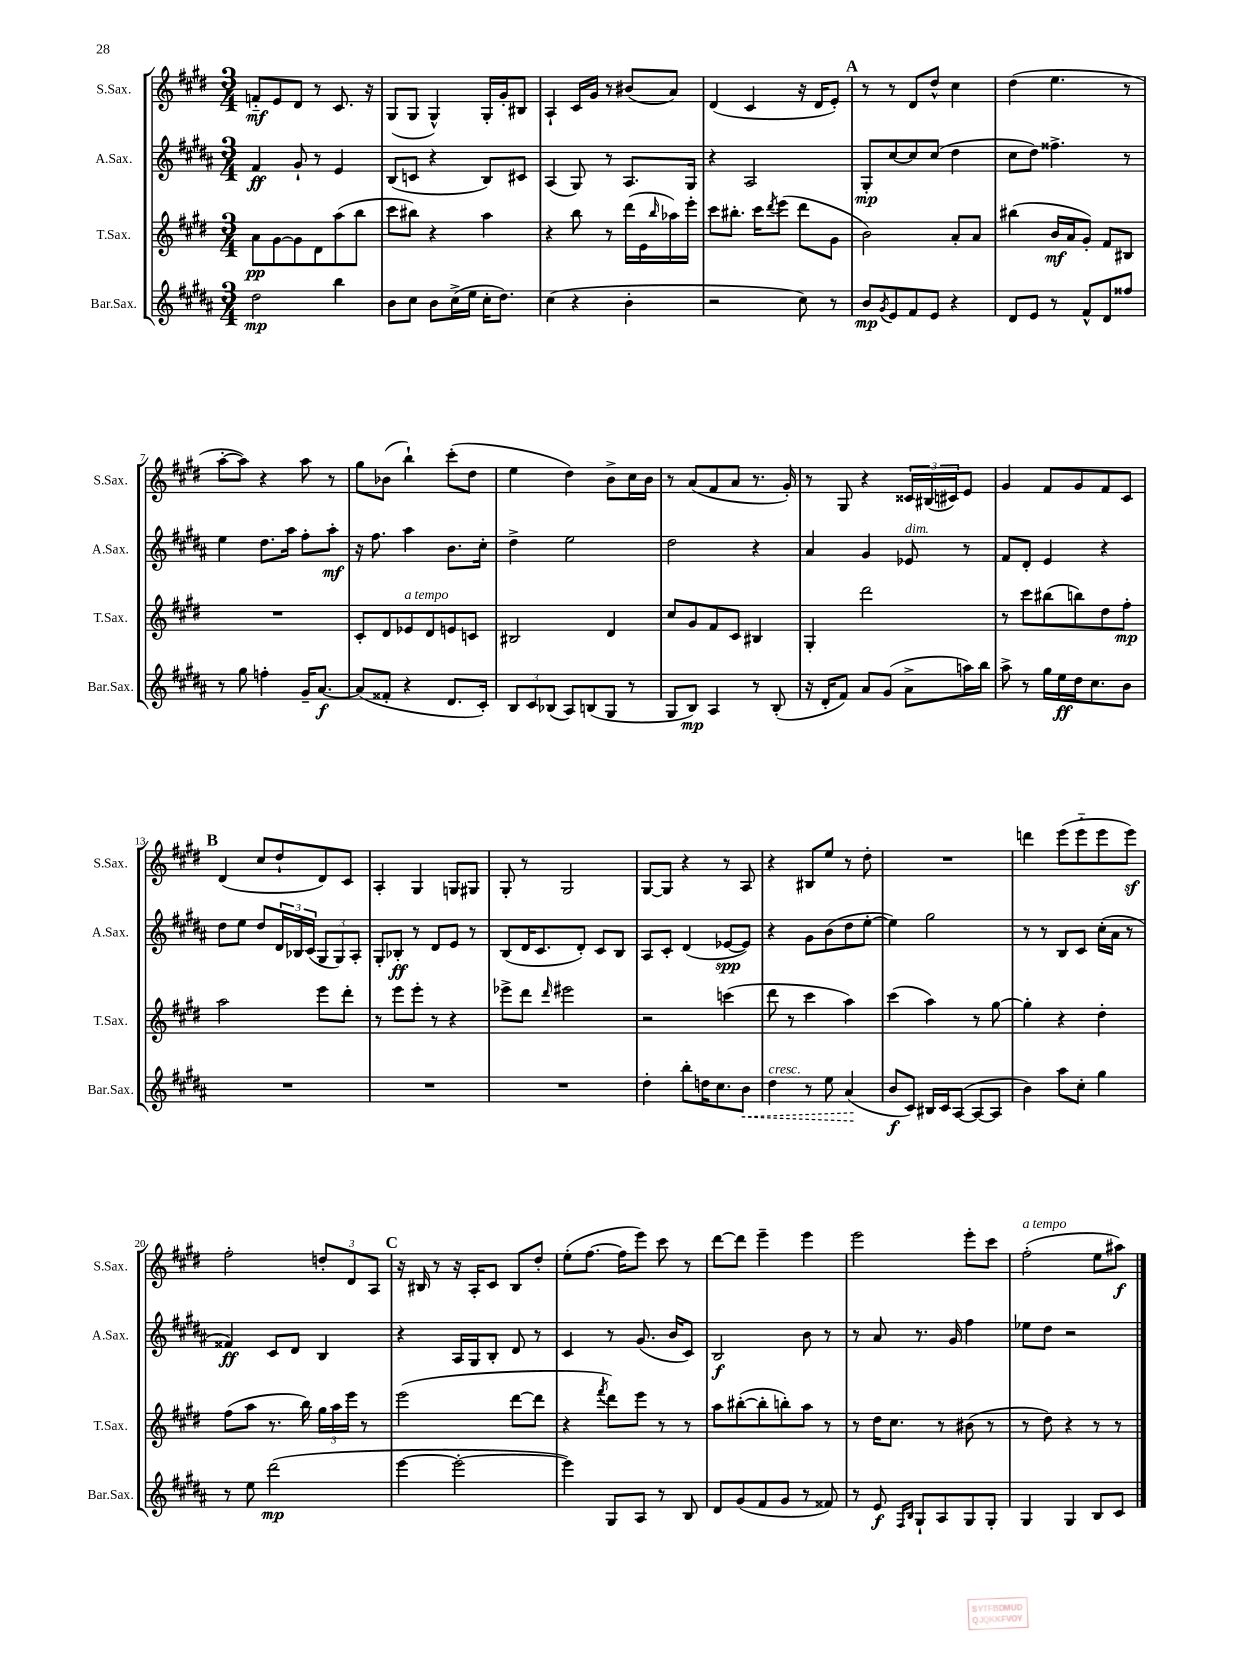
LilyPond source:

<<
\new StaffGroup <<
\new Staff = "s0" \with { instrumentName = "S.Sax." shortInstrumentName = "S.Sax." } {
    \clef treble \key e \major \numericTimeSignature \time 3/4
    f'8-_\mf e'8 dis'8 r8 cis'8. r16 |
    gis8( gis8 gis4-^) gis16-. gis'16-. bis8 |
    a4-! cis'16 gis'16 r8 bis'8( a'8) |
    dis'4( cis'4 r16 dis'16 e'8-.) |
    \mark \markup { \bold "A" } r8 r8 dis'8 dis''8-^ cis''4 |
    dis''4( e''4. r8 |
    a''8~-. a''8) r4 a''8 r8 |
    gis''8 bes'8( b''4-!) cis'''8-.( dis''8 |
    e''4 dis''4) b'8-> cis''16 b'16 |
    r8 a'8( fis'8 a'8 r8. gis'16-.) |
    r8 gis8 r4 \tuplet 3/2 { cisis'16 bis16( cis'16) } e'8 |
    gis'4 fis'8 gis'8 fis'8 cis'8 |
    \mark \markup { \bold "B" } dis'4( cis''8 dis''8-! dis'8) cis'8 |
    a4-. gis4 g8 gis8 |
    gis8-. r8 gis2 |
    gis8~ gis8 r4 r8 a8 |
    r4 bis8 e''8 r8 dis''8-. |
    R2. |
    d'''4 e'''8( e'''8-_ e'''8 e'''8\sf) |
    fis''2-. \tuplet 3/2 { d''8-. dis'8 a8 } |
    \mark \markup { \bold "C" } r16 bis16 r8 r16 a16-. cis'8 bis8 dis''8-. |
    e''8-.( fis''8.~ fis''16 e'''8) cis'''8 r8 |
    dis'''8~ dis'''8 e'''4-- e'''4 |
    e'''2 e'''8-. cis'''8 |
    fis''2-.^\markup { \italic "a tempo" }( e''8 ais''8\f) \bar "|." |
}
\new Staff = "s1" \with { instrumentName = "A.Sax." shortInstrumentName = "A.Sax." } {
    \clef treble \key b \major \numericTimeSignature \time 3/4
    fis'4\ff gis'8-! r8 e'4 |
    b8( c'8 r4 b8) cis'8 |
    ais4( gis8) r8 ais8. gis16 |
    r4 ais2 |
    \mark \markup { \bold "A" } gis8-.\mp cis''8~ cis''8 cis''8( dis''4 |
    cis''8 dis''8) fisis''4.-> r8 |
    e''4 dis''8. ais''16 fis''8-. ais''8-.\mf |
    r16 fis''8. ais''4 b'8. cis''16-. |
    dis''4-> e''2 |
    dis''2 r4 |
    ais'4 gis'4 ees'8^\markup { \italic "dim." } r8 |
    fis'8 dis'8-. e'4 r4 |
    \mark \markup { \bold "B" } dis''8 e''8 dis''8 \tuplet 3/2 { dis'16 bes16 cis'16( } \tuplet 3/2 { gis8 gis8) ais8-. } |
    gis8-. bes8-.\ff r8 dis'8 e'8 r8 |
    b8( dis'16 cis'8. dis'8-.) cis'8 b8 |
    ais8 cis'8-. dis'4( ees'8~\spp ees'8) |
    r4 gis'8 b'8( dis''8 e''8~-. |
    e''4) gis''2 |
    r8 r8 b8 cis'8 cis''16-.( ais'16 r8 |
    fisis'4\ff) cis'8 dis'8 b4 |
    \mark \markup { \bold "C" } r4 ais16 gis16 b8-. dis'8 r8 |
    cis'4 r8 gis'8.( b'16 cis'8) |
    b2\f b'8 r8 |
    r8 ais'8 r8. gis'16 fis''4 |
    ees''8 dis''8 r2 \bar "|." |
}
\new Staff = "s2" \with { instrumentName = "T.Sax." shortInstrumentName = "T.Sax." } {
    \clef treble \key e \major \numericTimeSignature \time 3/4
    a'8\pp gis'8~ gis'8 dis'8 a''8( b''8 |
    cis'''8 bis''8) r4 a''4 |
    r4 b''8 r8 dis'''16( e'16 \grace { b''16 } aes''16) e'''16-. |
    cis'''8 bis''8.-. cis'''16 \acciaccatura { dis'''8 } e'''8( dis'''8 gis'8 |
    \mark \markup { \bold "A" } b'2) a'8-. a'8 |
    bis''4( b'16\mf a'16 gis'8-.) fis'8 bis8 |
    R2. |
    cis'8-. dis'8 ees'8^\markup { \italic "a tempo" } dis'8 e'8 c'8 |
    bis2 dis'4 |
    cis''8 gis'8 fis'8 cis'8 bis4 |
    gis4-. dis'''2 |
    r8 cis'''8 bis''8( b''8) dis''8 fis''8-.\mp |
    \mark \markup { \bold "B" } a''2 e'''8 dis'''8-. |
    r8 e'''8 e'''8-. r8 r4 |
    ees'''8-> dis'''8 \grace { dis'''16 } eis'''2 |
    r2 c'''4( |
    dis'''8 r8 cis'''4 a''4) |
    cis'''4( a''4) r8 gis''8~ |
    gis''4-. r4 dis''4-. |
    fis''8( a''8 r8. b''16) \tuplet 3/2 { gis''16 a''16 e'''16 } r8 |
    \mark \markup { \bold "C" } e'''2( dis'''8~ dis'''8 |
    r4 \acciaccatura { fis'''8 } dis'''8) e'''8 r8 r8 |
    a''8 bis''8~-.( bis''8-. b''8-.) a''8 r8 |
    r8 dis''16 cis''8. r8 bis'8( r8 |
    r8 dis''8) r4 r8 r8 \bar "|." |
}
\new Staff = "s3" \with { instrumentName = "Bar.Sax." shortInstrumentName = "Bar.Sax." } {
    \clef treble \key b \major \numericTimeSignature \time 3/4
    dis''2\mp b''4 |
    b'8 cis''8 b'8 cis''16->( e''16 cis''16-. dis''8.) |
    cis''4( r4 b'4-. |
    r2 cis''8) r8 |
    \mark \markup { \bold "A" } b'8\mp \acciaccatura { gis'8 } e'8 fis'8 e'8 r4 |
    dis'8 e'8 r8 fis'8-^ dis'8 fisis''8 |
    r8 gis''8 f''4-. gis'16-- ais'8.~\f |
    ais'8( fisis'8-. r4 dis'8. cis'16-.) |
    \tuplet 3/2 { b8 cis'8 bes8( } ais8) b8( gis8 r8 |
    gis8 b8\mp) ais4 r8 b8-.( |
    r16 dis'16-. fis'8) ais'8 gis'8( ais'8-> a''16) b''16 |
    ais''8-> r8 gis''16 e''16\ff dis''16 cis''8. b'8 |
    \mark \markup { \bold "B" } R2. |
    R2. |
    R2. |
    dis''4-. b''8-. d''16 cis''8. \once \override Hairpin.style = #'dashed-line b'8\< |
    dis''4^\markup { \italic "cresc." } r8 e''8 ais'4\!( |
    b'8\f cis'8) bis16 cis'16 ais8~( ais8~ ais8 |
    b'4) ais''8 cis''8-. gis''4 |
    r8 e''8 dis'''2\mp( |
    \mark \markup { \bold "C" } e'''4~ e'''2~-. |
    e'''4) gis8 ais8 r8 b8 |
    dis'8 gis'8( fis'8 gis'8 r8 fisis'8) |
    r8 e'8\f \grace { fis16 b16 } gis8-! ais8 gis8 gis8-. |
    gis4 gis4 b8 cis'8 \bar "|." |
}
>>
>>
